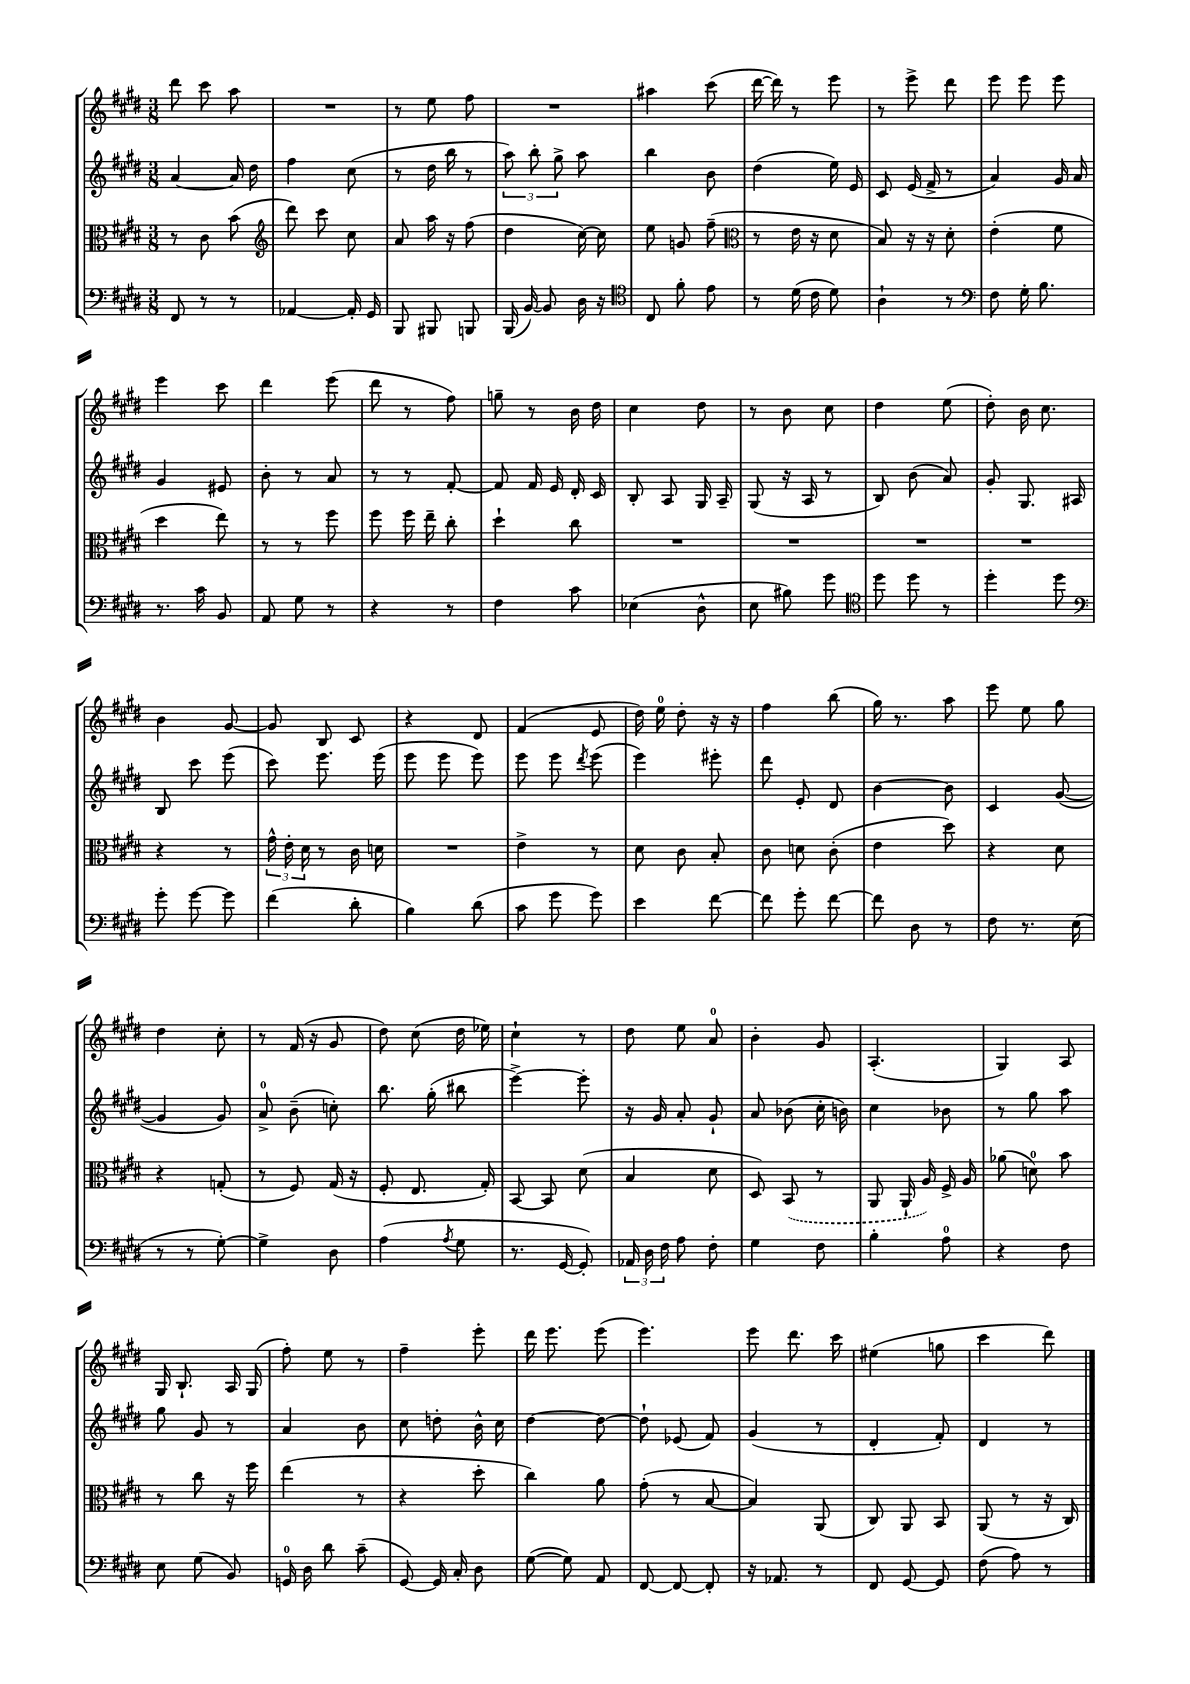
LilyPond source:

<<
\new StaffGroup <<
\new Staff = "s0" {
    \clef treble \key e \major \numericTimeSignature \time 3/8
    \autoBeamOff dis'''8 cis'''8 a''8 |
    R4. |
    r8 e''8 fis''8 |
    R4. |
    ais''4 cis'''8( |
    dis'''16~ dis'''16) r8 e'''8 |
    r8 e'''8-> dis'''8 |
    e'''8 e'''8 e'''8 |
    e'''4 cis'''8 |
    dis'''4 e'''8( |
    dis'''8 r8 fis''8) |
    g''8-- r8 b'16 dis''16 |
    cis''4 dis''8 |
    r8 b'8 cis''8 |
    dis''4 e''8( |
    dis''8-.) b'16 cis''8. |
    b'4 gis'8~ |
    gis'8 b8 cis'8 |
    r4 dis'8 |
    fis'4( e'8 |
    dis''16) e''16-0 dis''8-. r16 r16 |
    fis''4 b''8( |
    gis''16) r8. a''8 |
    e'''8 e''8 gis''8 |
    dis''4 cis''8-. |
    r8 fis'16( r16 gis'8 |
    dis''8) cis''8( dis''16 ees''16) |
    cis''4-! r8 |
    dis''8 e''8 a'8-0 |
    b'4-. gis'8 |
    a4.-.( |
    gis4) a8 |
    gis16 b8.-! a16 gis16( |
    fis''8-.) e''8 r8 |
    fis''4-- e'''8-. |
    dis'''16 e'''8. e'''8( |
    e'''4.) |
    e'''8 dis'''8. cis'''16 |
    eis''4( g''8 |
    cis'''4 dis'''8) \bar "|." |
}
\new Staff = "s1" {
    \clef treble \key e \major \numericTimeSignature \time 3/8
    \autoBeamOff a'4~ a'16 dis''16 |
    fis''4 cis''8( |
    r8 dis''16 b''16 r8 |
    \tuplet 3/2 { a''8) b''8-. gis''8-> } a''8 |
    b''4 b'8 |
    dis''4( e''16) e'16 |
    cis'8 e'16( fis'16-> r8 |
    a'4) gis'16 a'16 |
    gis'4 eis'8 |
    b'8-. r8 a'8 |
    r8 r8 fis'8~-. |
    fis'8 fis'16 e'16 dis'16-. cis'16 |
    b8-. a8 gis16 a16-- |
    gis8( r16 a16 r8 |
    b8) b'8( a'8) |
    gis'8-. gis8. ais16 |
    b8 cis'''8 e'''8( |
    cis'''8) e'''8. e'''16( |
    e'''8 e'''8 e'''8) |
    e'''8 e'''8 \acciaccatura { dis'''8 } e'''8( |
    e'''4) eis'''8-. |
    dis'''8 e'8-. dis'8 |
    b'4~ b'8 |
    cis'4 gis'8~( |
    gis'4 gis'8) |
    a'8-0-> b'8--( c''8-.) |
    b''8. gis''16-.( bis''8 |
    e'''4~->) e'''8-. |
    r16 gis'16 a'8-. gis'8-! |
    a'8 bes'8( cis''16-. b'16) |
    cis''4 bes'8 |
    r8 gis''8 a''8 |
    gis''8 gis'8 r8 |
    a'4 b'8 |
    cis''8 d''8-. b'16-^ cis''16 |
    dis''4~ dis''8~ |
    dis''8-! ees'8( fis'8) |
    gis'4( r8 |
    dis'4-. fis'8-.) |
    dis'4 r8 \bar "|." |
}
\new Staff = "s2" {
    \clef alto \key e \major \numericTimeSignature \time 3/8
    \autoBeamOff r8 cis'8 b'8( |
    \clef treble dis'''8) cis'''8 cis''8 |
    a'8 a''16 r16 fis''8( |
    dis''4 cis''16~) cis''16 |
    e''8 g'8 fis''8--( |
    \clef alto r8 e'16 r16 dis'8 |
    b8) r16 r16 dis'8-. |
    e'4-.( fis'8 |
    dis''4 e''8) |
    r8 r8 fis''8 |
    fis''8 fis''16 e''16-- cis''8-. |
    dis''4-! cis''8 |
    R4. |
    R4. |
    R4. |
    R4. |
    r4 r8 |
    \tuplet 3/2 { gis'16-^ e'16-. dis'16 } r8 cis'16 d'16 |
    R4. |
    e'4-> r8 |
    dis'8 cis'8 b8-. |
    cis'8 d'8 cis'8-.( |
    e'4 dis''8) |
    r4 dis'8 |
    r4 g8-.( |
    r8 fis8) gis16( r16 |
    fis8-. e8. gis16-.) |
    b,8~ b,8 dis'8( |
    b4 dis'8 |
    dis8) \once \slurDashed b,8( r8 |
    a,8 a,16-! a16) fis16-> a16 |
    aes'8( d'8-0) b'8 |
    r8 cis''8 r16 fis''16 |
    e''4( r8 |
    r4 dis''8-. |
    cis''4) a'8 |
    gis'8-.( r8 b8~ |
    b4) a,8( |
    cis8) a,8 b,8 |
    a,8( r8 r16 cis16) \bar "|." |
}
\new Staff = "s3" {
    \clef bass \key e \major \numericTimeSignature \time 3/8
    \autoBeamOff fis,8 r8 r8 |
    aes,4~ aes,16-. gis,16 |
    b,,8 bis,,8 b,,8 |
    b,,16( b,16~) b,8 dis16 r16 |
    \clef tenor cis8 fis'8-. e'8 |
    r8 dis'16( cis'16 dis'8) |
    a4-! r8 |
    \clef bass fis8 gis16-. b8. |
    r8. cis'16 b,8 |
    a,8 gis8 r8 |
    r4 r8 |
    fis4 cis'8 |
    ees4( dis8-^ |
    e8 bis8) gis'8 |
    \clef tenor dis''8 dis''8 r8 |
    dis''4-. dis''8 |
    \clef bass gis'8-. gis'8~ gis'8 |
    fis'4( dis'8-. |
    b4) dis'8( |
    cis'8 gis'8 gis'8) |
    e'4 fis'8~ |
    fis'8 gis'8-. fis'8~ |
    fis'8 dis8 r8 |
    fis8 r8. e16( |
    r8 r8 gis8~-.) |
    gis4-> dis8 |
    a4( \acciaccatura { a8 } gis8 |
    r8. gis,16~ gis,8-.) |
    \tuplet 3/2 { aes,16 dis16 fis16 } a8 fis8-. |
    gis4 fis8 |
    b4-. a8-0 |
    r4 fis8 |
    e8 gis8( b,8) |
    g,16-0 dis16 dis'8 cis'8--( |
    gis,8~) gis,16 cis16-. dis8 |
    gis8~( gis8) a,8 |
    fis,8~ fis,8~ fis,8-. |
    r16 aes,8. r8 |
    fis,8 gis,8~ gis,8 |
    fis8( a8) r8 \bar "|." |
}
>>
>>
\layout { \context { \Score \remove "Bar_number_engraver" } }
